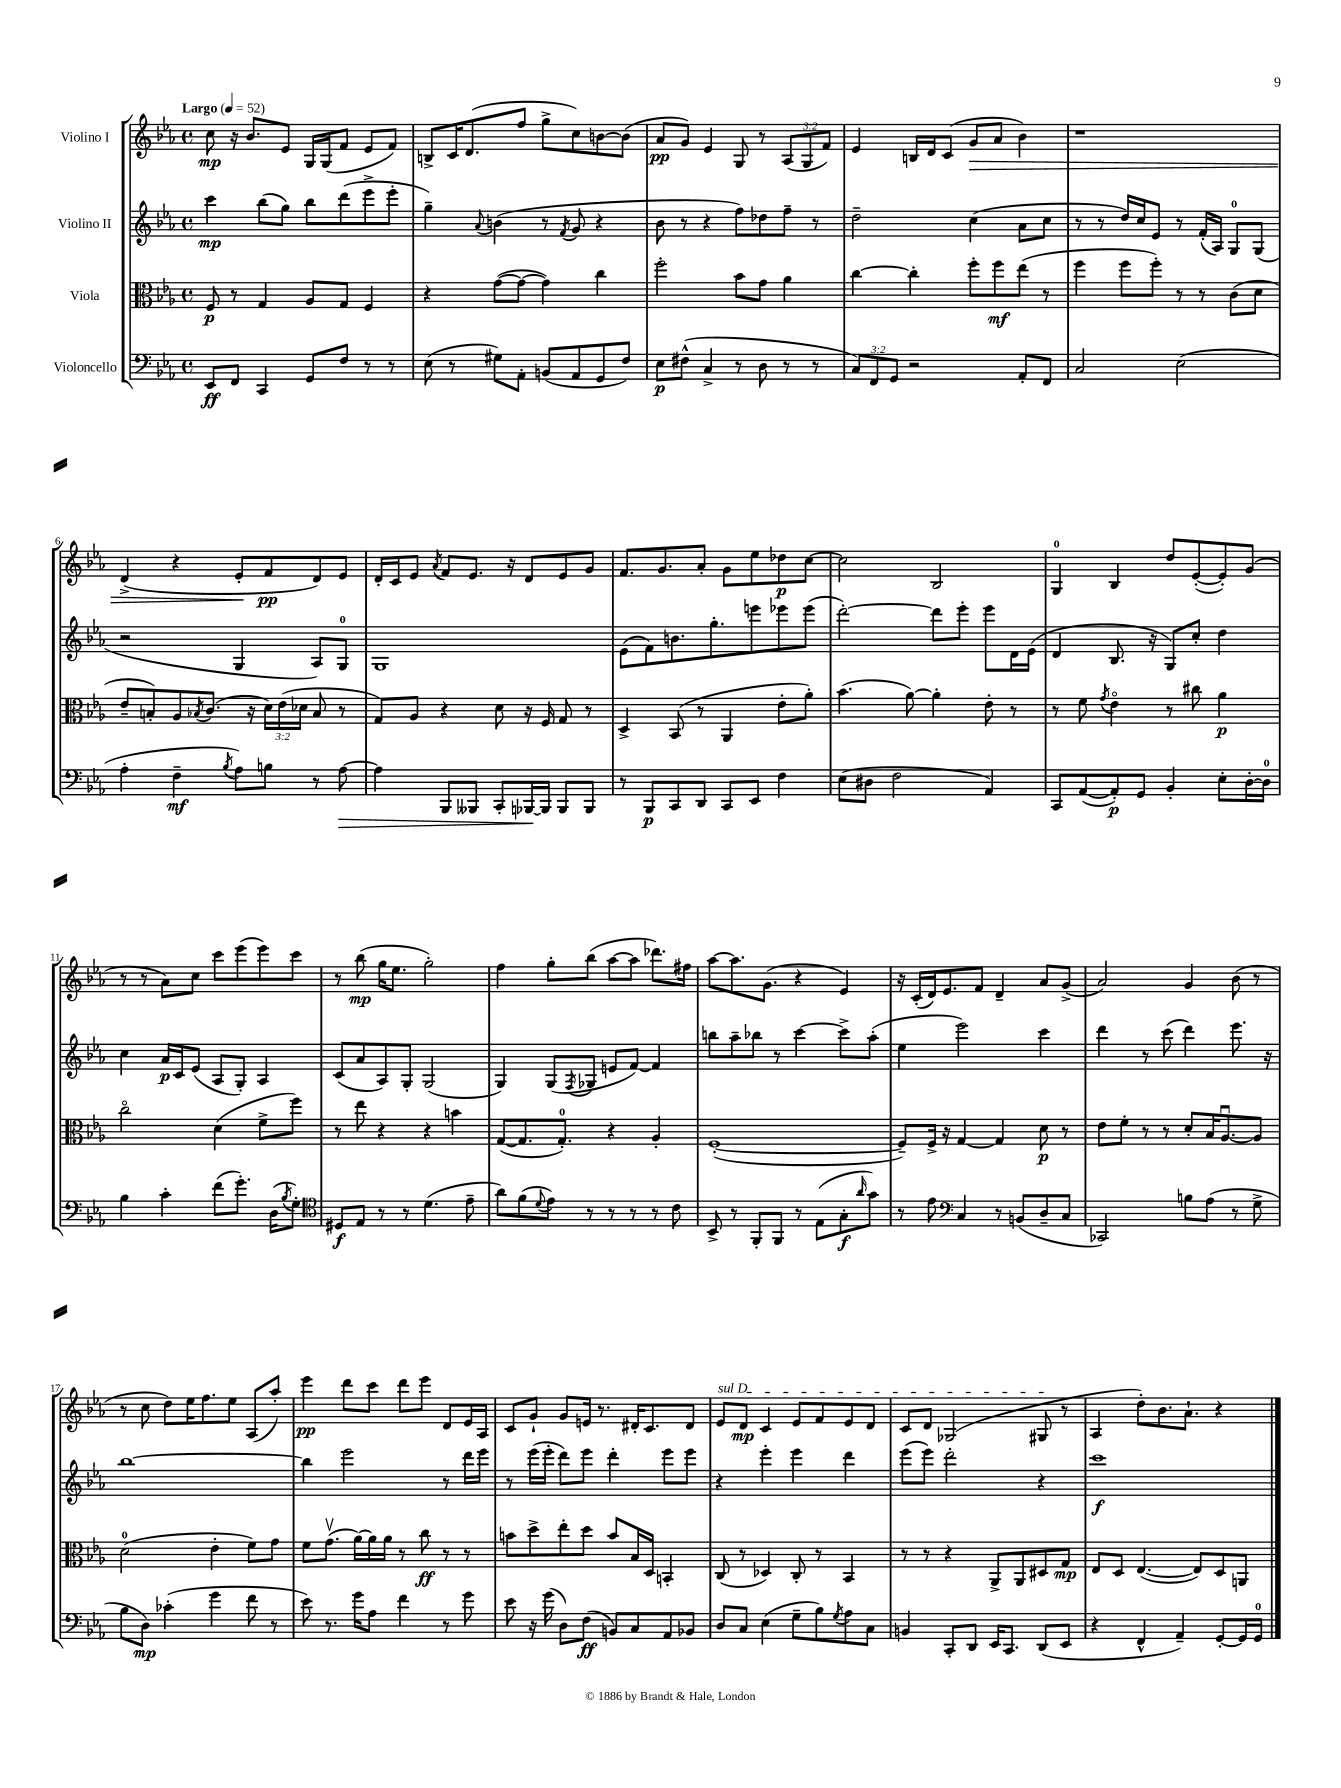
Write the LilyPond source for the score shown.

<<
\new StaffGroup <<
\new Staff = "s0" \with { instrumentName = "Violino I" } {
    \clef treble \key ees \major \defaultTimeSignature \time 4/4 \override Staff.TupletNumber.text = #tuplet-number::calc-fraction-text \tempo "Largo" 4 = 52
    c''8\mp r16 bes'8. ees'8 g16 g16( f'8 ees'8 f'8) |
    b8-> c'16 d'8.( f''8 g''8-> c''8) b'8~ b'8( |
    aes'8\pp g'8) ees'4 g8 r8 \tuplet 3/2 { aes8( g8 f'8) } |
    ees'4 b16 d'16 c'8( g'8\> aes'8 bes'4) |
    r1 |
    d'4->( r4 ees'8-.\! f'8\pp d'8) ees'8 |
    d'16-. c'16 ees'8 \acciaccatura { aes'8 } f'8 ees'8. r16 d'8 ees'8 g'8 |
    f'8. g'8. aes'8-. g'8 ees''8 des''8\p c''8~ |
    c''2 bes2 |
    g4-0 bes4 d''8 ees'8~-.( ees'8-.) g'8( |
    r8 r8 aes'8) c''8 c'''8 ees'''8( ees'''8) c'''8 |
    r8 bes''8\mp( g''16 ees''8. g''2-.) |
    f''4 g''8-. bes''8( aes''8~ aes''8 des'''8.) fis''16 |
    aes''8~ aes''8. g'8.( r4 ees'4) |
    r16 c'16-.( d'16) ees'8. f'8 d'4-- aes'8 g'8->( |
    aes'2) g'4 bes'8( r8 |
    r8 c''8 d''8) ees''16 f''8. ees''8 aes8( aes''8-.) |
    ees'''4\pp d'''8 c'''8 d'''8 ees'''8 d'8 ees'16 aes16 |
    c'8 g'8-! g'8 e'16 r8. dis'16-. c'8. dis'8 |
    \once \override TextSpanner.bound-details.left.text = \markup { \italic "sul D" } ees'8\startTextSpan d'8\mp c'4 ees'8 f'8 ees'8 d'8 |
    c'8 d'8 ges2( gis8\stopTextSpan r8 |
    aes4 d''8-.) bes'8. aes'8.-! r4 \bar "|." |
}
\new Staff = "s1" \with { instrumentName = "Violino II" } {
    \clef treble \key ees \major \defaultTimeSignature \time 4/4
    c'''4\mp bes''8( g''8) bes''8 d'''8( ees'''8-> ees'''8-. |
    g''4--) \appoggiatura { aes'8 } b'4( r8 \acciaccatura { f'8 } g'8 r4 |
    bes'8 r8 r4 f''8) des''8 f''8-- r8 |
    d''2-- c''4( aes'8 c''8 |
    r8 r8 d''16) c''16 ees'8 r8 f'16-.( aes16) g8-0 g8( |
    r2 g4 aes8) g8-0 |
    g1 |
    ees'8( f'8) b'8. g''8.-. e'''8 ees'''8 ees'''8( |
    d'''2~-.) d'''8 ees'''8-. ees'''8 d'16 ees'16( |
    d'4 bes8. r16 g8) c''8-. d''4 |
    c''4 aes'16\p c'16 ees'8( aes8 g8-.) aes4 |
    c'8( aes'8 aes8) g8-. g2( |
    g4) g8( \acciaccatura { f8 } ges8 e'8 f'8~) f'4 |
    b''8 aes''8-- bes''8 r8 c'''4~ c'''8-> aes''8-.( |
    ees''4 ees'''2) c'''4 |
    d'''4 r8 c'''8( d'''4) ees'''8. r16 |
    bes''1~ |
    bes''4 ees'''2 r8 d'''16 ees'''16 |
    r8 ees'''16( ees'''16-. d'''8) ees'''8 d'''4-. ees'''8 ees'''8 |
    r4 ees'''4-. ees'''4 d'''4 |
    ees'''8( ees'''8) d'''2-. r4 |
    c'''1\f \bar "|." |
}
\new Staff = "s2" \with { instrumentName = "Viola" } {
    \clef alto \key ees \major \defaultTimeSignature \time 4/4 \override Staff.TupletNumber.text = #tuplet-number::calc-fraction-text
    f8\p r8 g4 aes8 g8 f4 |
    r4 g'8~( g'8~ g'4) c''4 |
    f''2-. bes'8 g'8 aes'4 |
    c''4~ c''4-. f''8-. f''8\mf ees''8( r8 |
    f''4 f''8 f''8-.) r8 r8 c'8( d'8 |
    ees'8-- b8-.) aes8 \acciaccatura { bes8 } c'8.( r16 \tuplet 3/2 { d'16) ees'16( des'16 } bes8 r8 |
    g8) aes8 r4 d'8 r16 f16 g8 r8 |
    d4-> bes,8( r8 aes,4 ees'8-. aes'8-.) |
    bes'4.( aes'8~) aes'4-. ees'8-. r8 |
    r8 f'8 \acciaccatura { g'8 } ees'4\flageolet r8 cis''8 aes'4\p |
    c''2\flageolet d'4( f'8-> f''8) |
    r8 ees''8 r4 r4 b'4 |
    g8~( g8. g8.-0-.) r4 aes4-. |
    f1~-.( |
    f8--) f16-> r16 g4~ g4 d'8\p r8 |
    ees'8 f'8-. r8 r8 d'8-. bes16 aes8.~\downbow aes8 |
    d'2-0( ees'4-. f'8) g'8 |
    f'8 g'8.\upbow( aes'16~) aes'16 aes'16 r8 c''8\ff r8 r8 |
    b'8 d''8-> ees''8-. d''8 b'8 bes16 d16 b,4-. |
    c8( r8 des4) c8-. r8 bes,4 |
    r8 r8 r4 aes,8-> aes,8 dis8 g8\mp |
    ees8 d8 ees4.~( ees8) d8 a,8 \bar "|." |
}
\new Staff = "s3" \with { instrumentName = "Violoncello" } {
    \clef bass \key ees \major \defaultTimeSignature \time 4/4 \override Staff.TupletNumber.text = #tuplet-number::calc-fraction-text
    ees,8\ff f,8 c,4 g,8 f8 r8 r8 |
    ees8( r8 gis8) aes,8-. b,8( aes,8 g,8 f8) |
    ees8\p fis8-^( c4-> r8 d8 r8 r8 |
    \tuplet 3/2 { c8) f,8 g,8 } r2 aes,8-. f,8 |
    c2 ees2( |
    aes4-. f4--\mf \acciaccatura { bes8 } aes8) b8 r8 aes8~\> |
    aes4 bes,,8 beses,,8 c,8-. bes,,16~\! bes,,16 bes,,8 bes,,8 |
    r8 bes,,8\p c,8 d,8 c,8 ees,8 f4 |
    ees8( dis8 f2 aes,4) |
    c,8 aes,8~( aes,8-.\p) g,8 bes,4-. ees8-. d16~-. d16-0 |
    bes4 c'4-. f'8( g'8.-.) d16( \acciaccatura { bes8 } g8-.) |
    \clef tenor dis8\f ees8 r8 r8 d'4.( ees'8-- |
    aes'8) f'8( \appoggiatura { d'8 } ees'8) r8 r8 r8 r8 c'8 |
    bes,8-> r8 f,8-. f,8 r8 ees8( g8-.\f \grace { aes'16 } g'8) |
    r8 ees'8 \clef bass c4 r8 b,8( d8-- c8 |
    ces,2) b8 aes8( r8 g8-> |
    bes8 d8\mp) ces'4-.( g'4 f'8 r8 |
    ees'8) r8. g'16 aes8 f'4 r8 g'8 |
    ees'8 r16 g'16( d8) f8\ff( b,8) c8 aes,8 bes,8 |
    d8 c8 ees4( g8-- bes8) \acciaccatura { g8 } aes8 c8 |
    b,4 c,8-. d,8 ees,16 c,8. d,8( ees,8 |
    r4 f,4-^ aes,4--) g,8~-. g,16 g,16-0 \bar "|." |
}
>>
>>
